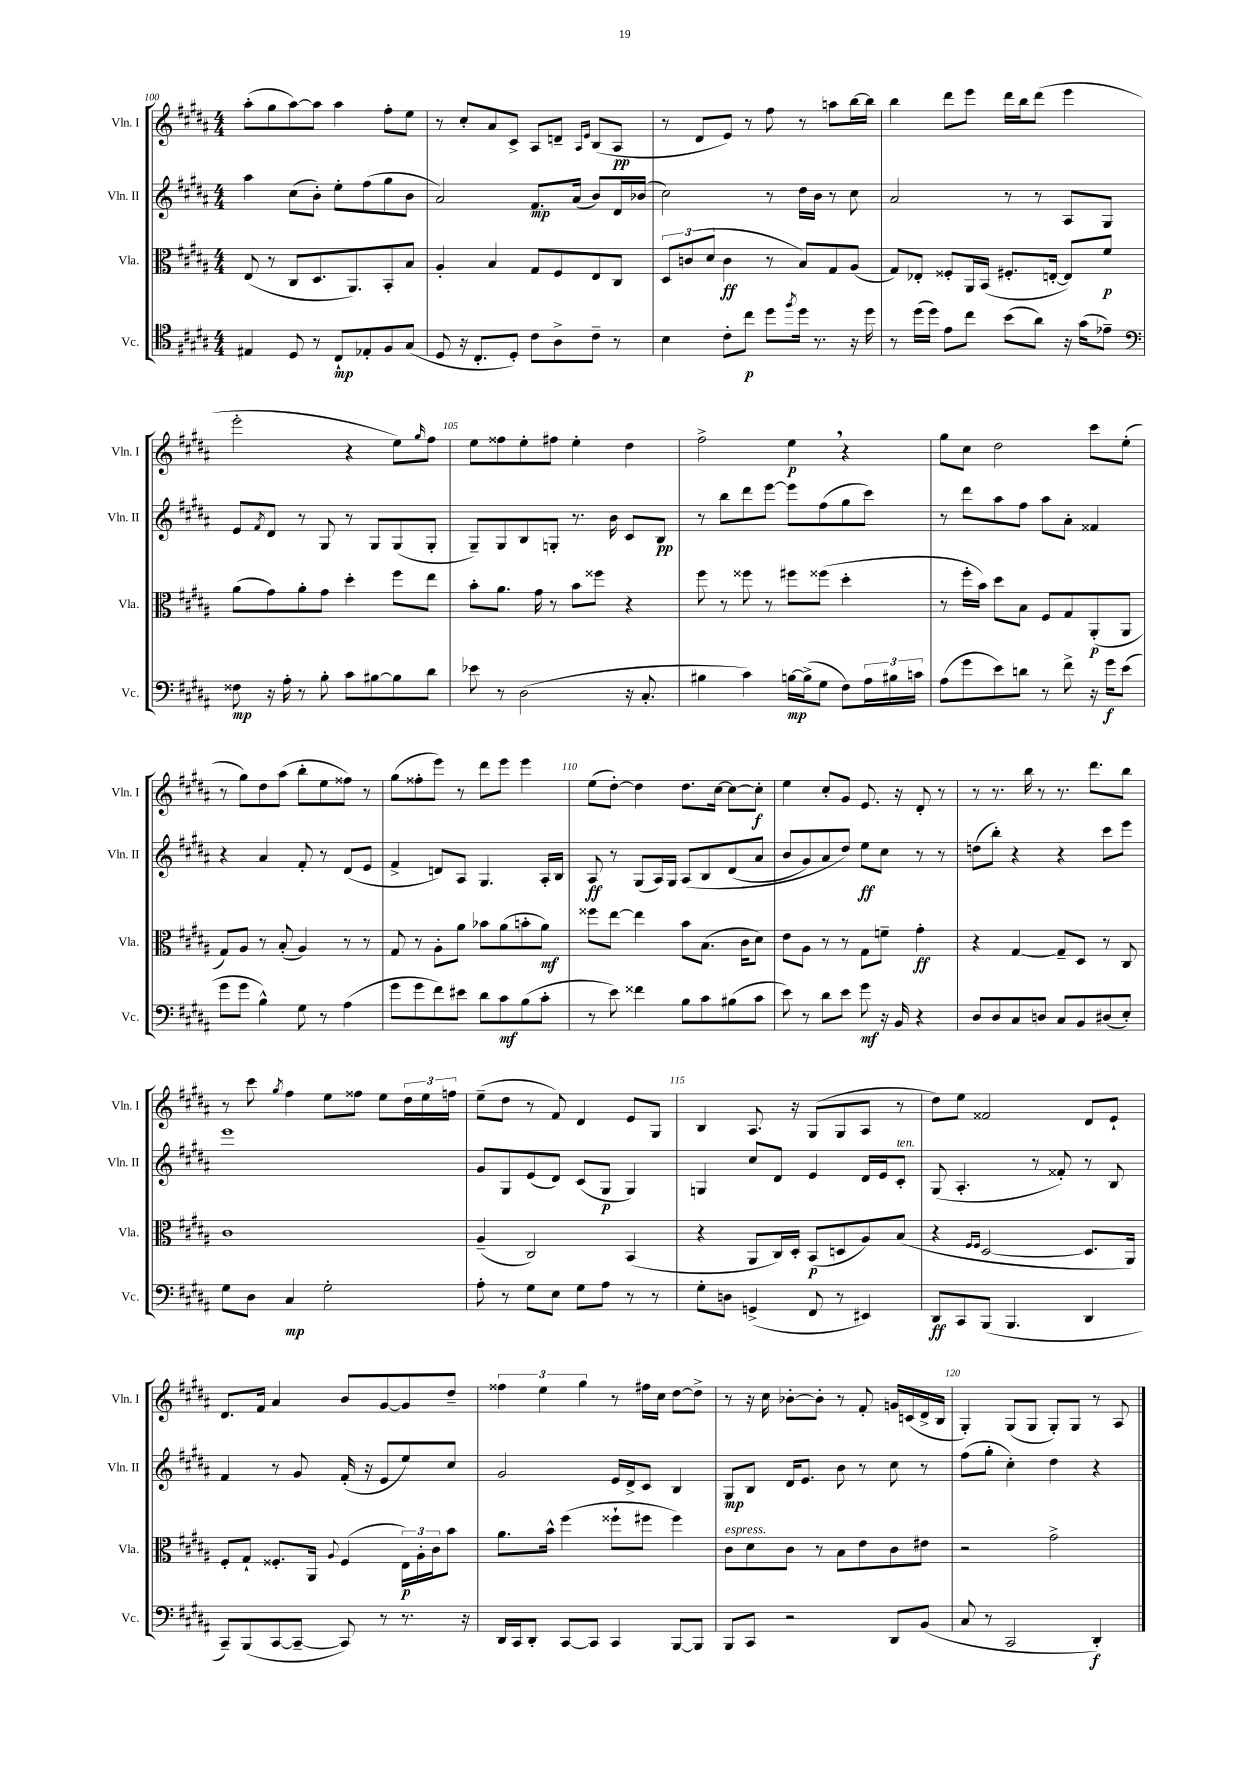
<<
\new StaffGroup <<
\new Staff = "s0" \with { instrumentName = "Vln. I" shortInstrumentName = "Vln. I" } {
    \clef treble \key b \major \numericTimeSignature \time 4/4
    ais''8-.( gis''8 ais''8~) ais''8 ais''4 fis''8-. e''8 |
    r8 cis''8-. ais'8 cis'8-> ais8 d'8-- \grace { ais16 e'16 } b8( ais8\pp |
    r8 dis'8 e'8) r8 fis''8 r8 a''8 b''16~ b''16 |
    b''4 dis'''8 e'''8 dis'''16 b''16 dis'''8( e'''4 |
    e'''2-. r4 e''8) \grace { gis''16 } fis''8 |
    e''8 fisis''8 e''8-. fis''8 e''4-. dis''4 |
    fis''2-> e''4\p \breathe r4 |
    gis''8 cis''8 dis''2 cis'''8 e''8-.( |
    r8 gis''8) dis''8 ais''8( b''8-. e''8 fisis''8) r8 |
    gis''8( fisis''8-. e'''8) r8 dis'''8 e'''8 e'''4 |
    e''8( dis''8~-.) dis''4 dis''8. cis''16~ cis''8~ cis''8-.\f |
    e''4 cis''8-. gis'8 e'8. r16 dis'8-. r8 |
    r8 r8. b''16 r8 r8. dis'''8. b''8 |
    r8 cis'''8 \acciaccatura { gis''8 } fis''4 e''8 fisis''8 e''8 \tuplet 3/2 { dis''16 e''16 f''16 } |
    e''8--( dis''8 r8 fis'8) dis'4 e'8 gis8 |
    b4 ais8. r16 gis8( gis8 ais8 r8 |
    dis''8) e''8 fisis'2 dis'8 e'8-! |
    dis'8. fis'16 ais'4 b'8 gis'8~ gis'8 dis''8-- |
    \tuplet 3/2 { fisis''4 e''4 gis''4 } r8 fis''16 cis''16 dis''8~ dis''8-> |
    r8 r16 cis''16 bes'8~-. bes'8-. r8 fis'8-. g'16 c'16( dis'16-> b16 |
    gis4-.) gis8( gis8 gis8-.) gis8 r8 ais8 \bar "|." |
}
\new Staff = "s1" \with { instrumentName = "Vln. II" shortInstrumentName = "Vln. II" } {
    \clef treble \key b \major \numericTimeSignature \time 4/4
    ais''4 cis''8( b'8-.) e''8-. fis''8( gis''8 b'8 |
    ais'2) fis'8.\mp ais'16( b'8) dis'16 bes'16( |
    cis''2) r8 dis''16 b'16 r8 cis''8 |
    ais'2 r8 r8 ais8 gis8 |
    e'8 \acciaccatura { fis'8 } dis'8 r8 gis8 r8 gis8 gis8( gis8-. |
    gis8--) gis8 b8 g8-. r8. b'16 cis'8 b8\pp |
    r8 b''8 dis'''8 e'''8~ e'''8 fis''8( gis''8 cis'''8) |
    r8 dis'''8 ais''8 fis''8 ais''8 ais'8-. fisis'4 |
    r4 ais'4 fis'8-. r8 dis'8( e'8 |
    fis'4-> d'8) ais8 gis4. ais16-. b16 |
    ais8\ff r8 gis8( ais16) gis16 ais8\( b8 dis'8( ais'8 |
    b'8 gis'8) ais'8 dis''8\) e''8\ff cis''8 r8 r8 |
    d''8( b''8-.) r4 r4 cis'''8 e'''8 |
    e'''1 |
    gis'8 gis8 e'8( dis'8) cis'8( gis8\p gis4) |
    g4 cis''8 dis'8 e'4 dis'16 e'16 cis'8-.^\markup { \italic "ten." } |
    gis8( ais4.-. r8 fisis'8-.) r8 b8 |
    fis'4 r8 gis'8 fis'16-.( r16 e'8 e''8) cis''8 |
    gis'2 e'16 dis'16-> cis'8 b4 |
    gis8\mp b8 dis'16 e'8. b'8 r8 cis''8 r8 |
    fis''8( gis''8-. cis''4-.) dis''4 r4 \bar "|." |
}
\new Staff = "s2" \with { instrumentName = "Vla." shortInstrumentName = "Vla." } {
    \clef alto \key b \major \numericTimeSignature \time 4/4
    e8( r8 cis8 dis8. ais,8.) b,8-. b8 |
    ais4-. b4 gis8 fis8 e8 cis8 |
    \tuplet 3/2 { dis8 c'8( dis'8 } c'4\ff r8 b8) gis8 ais8( |
    gis8) ees8-. fisis8-. ais,16 b,16( fis8.-. e16~-. e8) fis'8\p |
    ais'8( gis'8) ais'8-. gis'8 dis''4-. fis''8 e''8 |
    b'8-. ais'8. gis'16 r8 b'8 fisis''8 r4 |
    fis''8 r8 fisis''8 r8 fis''8 fisis''8( dis''4-. |
    r8 fis''16-. b'16) dis''8 b8 fis8 gis8 ais,8-.\p( ais,8 |
    gis8) ais8 r8 b8-.( ais4) r8 r8 |
    gis8 r8 ais8-. ais'8 bes'8 ais'8( b'8-. ais'8\mf) |
    fisis''8 e''8~ e''4 b'8 b8.( cis'16 dis'8) |
    e'8 ais8 r8 r8 gis8 f'8-- gis'4-.\ff |
    r4 gis4~ gis8-- dis8 r8 cis8 |
    cis'1 |
    ais4--( cis2) b,4( |
    r4 ais,8 cis16) dis16-. b,8\p( d8 ais8) b8( |
    r4 \grace { fis16 fis16 } dis2~ dis8. ais,16) |
    fis8-. gis8-! fisis8.-. ais,16 \appoggiatura { ais8 } fisis4( \tuplet 3/2 { e16\p) ais16-. cis'16 } b'8 |
    ais'8. b'16-^ fis''4( fisis''8-! fis''8 fis''4) |
    cis'8^\markup { \italic "espress." } dis'8 cis'8 r8 b8 e'8 cis'8 eis'8 |
    r2 gis'2-> \bar "|." |
}
\new Staff = "s3" \with { instrumentName = "Vc." shortInstrumentName = "Vc." } {
    \clef tenor \key b \major \numericTimeSignature \time 4/4
    eis4 dis8 r8 cis8-!\mp ees8-. fis8 gis8( |
    dis8 r16 cis8.-. dis8-.) cis'8 ais8-> cis'8-- r8 |
    b4 cis'8-. cis''8\p dis''8 \acciaccatura { fis''8 } dis''16 r8. r16 dis''16 |
    r8 dis''16( dis''16) e'8 cis''8 b'8( ais'8) r16 gis'16( ees'8--) |
    \clef bass fisis8\mp r16 ais16-. r8 b8-. cis'8 bis8~ bis8 dis'8 |
    ees'8 r8 dis2( r16 cis8.-. |
    bis4 cis'4) b16~\mp b16->( gis8 fis8) \tuplet 3/2 { ais16 bis16 c'16 } |
    ais8( gis'8 e'8) d'8 r8 fis'8-> r16 gis'16\f e'8( |
    gis'8 gis'8 b4-^) gis8 r8 ais4( |
    gis'8 gis'8 fis'8) eis'8 dis'8 cis'8\mf b8( cis'8-. |
    r8 e'8) fisis'4 b8 cis'8 bis8( cis'8 |
    e'8) r8 dis'8 e'8 gis'8\mf r16 b,16 r4 |
    dis8 dis8 cis8 d8 cis8 b,8 dis8( e8-.) |
    gis8 dis8 cis4\mp gis2-. |
    ais8-. r8 gis8 e8 gis8 ais8 r8 r8 |
    gis8-. d8 g,4->( fis,8 r8 eis,4) |
    dis,8\ff cis,8 b,,8( b,,4. dis,4 |
    cis,8--) b,,8( cis,8~ cis,8~-- cis,8) r8 r8. r16 |
    dis,16 cis,16 dis,8-. cis,8~ cis,8 cis,4 b,,8~ b,,8 |
    b,,8 cis,8 r2 dis,8 b,8( |
    cis8 r8 cis,2 dis,4-.\f) \bar "|." |
}
>>
>>
\layout { \context { \Score currentBarNumber = #100 \override BarNumber.break-visibility = ##(#f #t #t) barNumberVisibility = #(every-nth-bar-number-visible 5) } }
